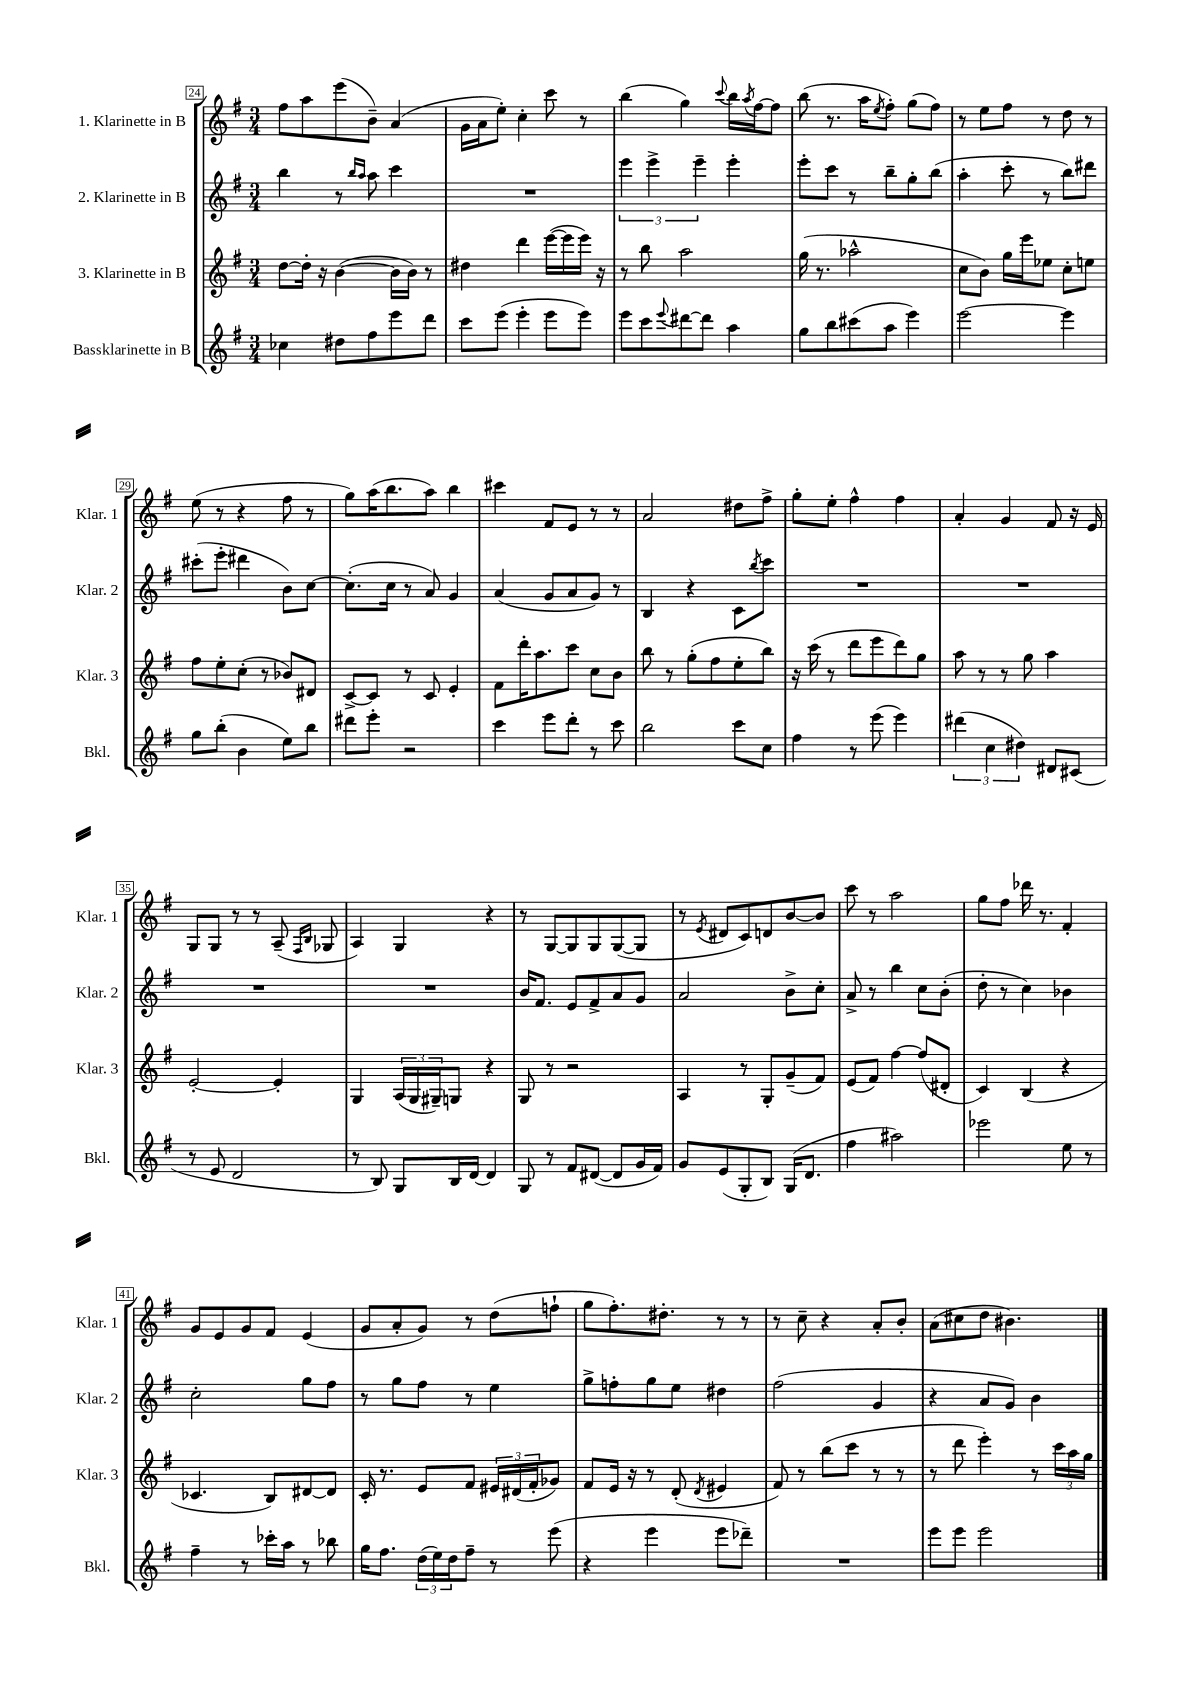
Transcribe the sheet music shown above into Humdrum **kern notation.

**kern	**kern	**kern	**kern
*staff4	*staff3	*staff2	*staff1
*clefG2	*clefG2	*clefG2	*clefG2
*k[f#]	*k[f#]	*k[f#]	*k[f#]
*M3/4	*M3/4	*M3/4	*M3/4
4cc-	[8dd	4bb	8ff#
.	16dd']	.	8aa
.	16r	.	.
8dd#	([4b	8r	(8eee
.	.	16qqbb	.
.	.	16qqaa	.
8ff#	.	8aa	8b~)
8eee	16b]	4ccc	(4a
.	16b)	.	.
8ddd	8r	.	.
=	=	=	=
8ccc	4dd#	2.r	16g
.	.	.	16a
(8eee	.	.	8ee')
4eee'	4ddd	.	4cc'
8eee	([16eee	.	8ccc
.	16eee]	.	.
8eee)	16eee)	.	8r
.	16r	.	.
=	=	=	=
8eee	8r	6eee	(4bb
8ccc	8bb	.	.
.	.	6eee^	.
8qqeee	.	.	.
[8ddd#	2aa	.	4gg)
.	.	6eee~	.
8ddd#]	.	.	.
.	.	.	8qqccc
4aa	.	4eee'	16bb
.	.	.	8qaa
.	.	.	[16ff#
.	.	.	8ff#]
=	=	=	=
8gg	(16gg	8eee'	(8bb
.	8.r	.	.
8bb	.	8ccc	8.r
(8ccc#	2aa-^^	8r	.
.	.	.	16aa
.	.	.	8qee
8aa	.	8bb~	8ff#')
4eee)	.	8gg'	(8gg
.	.	(8bb	8ff#)
=	=	=	=
[2eee	8cc	4aa'	8r
.	8b)	.	8ee
.	16gg	8ccc'	8ff#
.	16eee	.	.
.	8ee-	8r	8r
4eee]	8cc'	8bb)	8dd
.	8ee	8ddd#	8r
=	=	=	=
8gg	8ff#	(8ccc#'	(8ee
(8bb'	8ee'	8eee'	8r
4b	(8cc'	4ddd#	4r
.	8r	.	.
8ee)	8b-)	8b)	8ff#
8bb	8d#	[8cc	8r
=	=	=	=
8ddd#	[8c^	(8.cc']	8gg)
8eee'	8c]	.	(16aa
.	.	16cc	8.bb
2r	8r	8r	.
.	8c	8a)	8aa)
.	4e'	4g	4bb
=	=	=	=
4ccc	8f#	(4a	4ccc#
.	16ddd'	.	.
.	8.aa	.	.
8eee	.	8g	8f#
8ddd'	8ccc	8a	8e
8r	8cc	8g)	8r
8ccc	8b	8r	8r
=	=	=	=
2bb	8bb	4B	2a
.	8r	.	.
.	(8gg'	4r	.
.	8ff#	.	.
8ccc	8ee'	8c	8dd#
.	.	8qbb	.
8cc	8bb)	8ccc	8ff#^
=	=	=	=
4ff#	16r	2.r	8gg'
.	(16ccc	.	.
.	8r	.	8ee'
8r	8ddd	.	4ff#^^
(8eee	8eee	.	.
4eee)	8ddd)	.	4ff#
.	8gg	.	.
=	=	=	=
(6ddd#	8aa	2.r	4a'
.	8r	.	.
6cc	.	.	.
.	8r	.	4g
6dd#)	.	.	.
.	8gg	.	.
8d#	4aa	.	8f#
(8c#	.	.	16r
.	.	.	16e
=	=	=	=
8r	[2e'	2.r	8G
8e	.	.	8G
2d	.	.	8r
.	.	.	8r
.	4e']	.	(8A~
.	.	.	16qqF#
.	.	.	16qqB
.	.	.	8G-
=	=	=	=
8r	4G	2.r	4A)
8B)	.	.	.
8G	(24A	.	4G
.	24G	.	.
.	24G#~)	.	.
16B	8G	.	.
[16d	.	.	.
4d]	4r	.	4r
=	=	=	=
8G	8G	16b	8r
.	.	8.f#	.
8r	8r	.	[8G
8f#	2r	8e	8G]
([8d#	.	8f#^	8G
8d#]	.	8a	([8G
16g	.	8g	8G]
16f#)	.	.	.
=	=	=	=
8g	4A	2a	8r
.	.	.	8qe
(8e	.	.	8d#
8G'	8r	.	8c)
8B)	8G'	.	8d
(16G	(8g~	8b^	[8b
8.d	.	.	.
.	8f#)	8cc'	8b]
=	=	=	=
4ff#	(8e	8a^	8ccc
.	8f#)	8r	8r
2aa#)	[4ff#	4bb	2aa
.	(8ff#]	8cc	.
.	8d#'	(8b'	.
=	=	=	=
2eee-	4c)	8dd'	8gg
.	.	8r	8ff#
.	(4B	4cc)	16ddd-
.	.	.	8.r
8ee	4r	4b-	4f#'
8r	.	.	.
=	=	=	=
4ff#~	4.c-	2cc'	8g
.	.	.	8e
8r	.	.	8g
16ccc-'	8B)	.	8f#
16aa	.	.	.
8r	[8d#	8gg	(4e
8bb-	8d#]	8ff#	.
=	=	=	=
16gg	16c'	8r	8g
8.ff#	8.r	.	.
.	.	8gg	8a'
(24dd	8e	8ff#	8g)
24ee)	.	.	.
24dd	.	.	.
8ff#~	8f#	8r	8r
8r	24e#	4ee	(8dd
.	(24d#	.	.
.	24f#'	.	.
(8eee	8g-)	.	8ff`
=	=	=	=
4r	8f#	8gg^	8gg
.	16e	8ff'	8.ff#')
.	16r	.	.
4eee	8r	8gg	.
.	.	.	8.dd#'
.	(8d'	8ee	.
.	8qd	.	.
8eee	4e#	4dd#	8r
8ddd-~)	.	.	8r
=	=	=	=
2.r	8f#)	(2ff#	8r
.	8r	.	8cc~
.	(8bb	.	4r
.	8ccc	.	.
.	8r	4g	8a'
.	8r	.	8b'
=	=	=	=
8eee	8r	4r	(8a
8eee	8ddd	.	8cc#
2eee	4eee')	8a	8dd
.	.	8g)	4.b#)
.	8r	4b	.
.	24ccc	.	.
.	24aa	.	.
.	24gg	.	.
==	==	==	==
*-	*-	*-	*-
